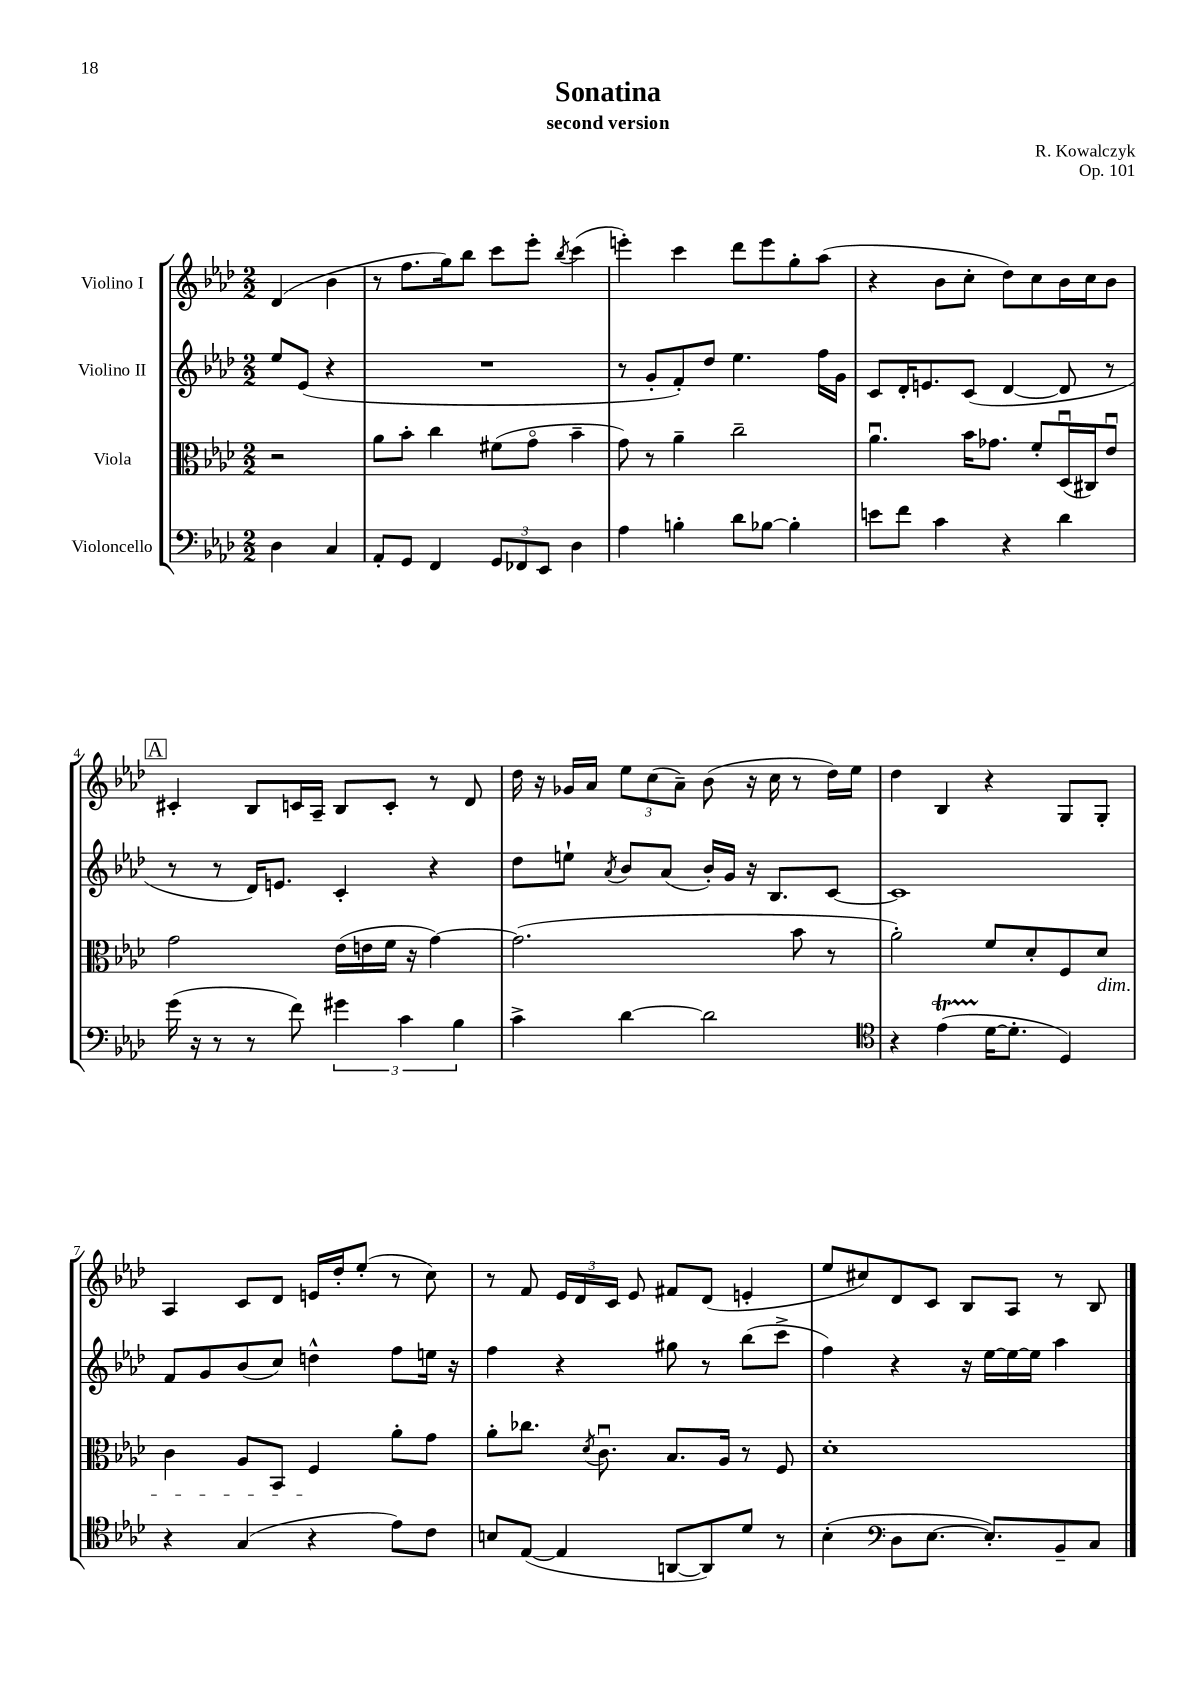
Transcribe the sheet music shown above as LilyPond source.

\header { title = "Sonatina" composer = "R. Kowalczyk" subtitle = "second version" opus = "Op. 101" }
<<
\new StaffGroup <<
\new Staff = "s0" \with { instrumentName = "Violino I" } {
    \clef treble \key aes \major \numericTimeSignature \time 2/2 \partial 2
    \autoBeamOff des'4( bes'4 |
    r8 f''8.[ g''16) bes''8] c'''8[ ees'''8]-. \acciaccatura { bes''8 } c'''4( |
    e'''4-.) c'''4 des'''8[ e'''8 g''8-. aes''8]( |
    r4 bes'8[ c''8]-. des''8[) c''8 bes'16 c''16 bes'8] |
    \mark \markup { \box "A" } cis'4-. bes8[ c'16 aes16]-- bes8[ c'8]-. r8 des'8 |
    des''16 r16 ges'16[ aes'16] \tuplet 3/2 { ees''8[ c''8( aes'8]--) } bes'8( r16 c''16 r8 des''16[) ees''16] |
    des''4 bes4 r4 g8[ g8]-. |
    aes4 c'8[ des'8] e'16[ des''16-. ees''8]-.( r8 c''8) |
    r8 f'8 \tuplet 3/2 { ees'16[ des'16 c'16] } ees'8 fis'8[ des'8]( e'4-. |
    ees''8[ cis''8) des'8 c'8] bes8[ aes8] r8 bes8 \bar "|." |
}
\new Staff = "s1" \with { instrumentName = "Violino II" } {
    \clef treble \key aes \major \numericTimeSignature \time 2/2 \partial 2
    \autoBeamOff ees''8[ ees'8]( r4 |
    R1 |
    r8 g'8[-. f'8-.) des''8] ees''4. f''16[ g'16] |
    c'8[ des'16-. e'8. c'8]( des'4~ des'8 r8 |
    \mark \markup { \box "A" } r8 r8 des'16[) e'8.] c'4-. r4 |
    des''8[ e''8]-! \acciaccatura { aes'8 } bes'8[ aes'8]( bes'16[-.) g'16] r16 bes8.[ c'8]~ |
    c'1 |
    f'8[ g'8 bes'8( c''8]) d''4-^ f''8[ e''16] r16 |
    f''4 r4 gis''8 r8 bes''8[( c'''8]-> |
    f''4) r4 r16 ees''16[~ ees''16~ ees''16] aes''4 \bar "|." |
}
\new Staff = "s2" \with { instrumentName = "Viola" } {
    \clef alto \key aes \major \numericTimeSignature \time 2/2 \partial 2
    \autoBeamOff r2 |
    aes'8[ bes'8]-. c''4 fis'8[( g'8]\flageolet bes'4-- |
    g'8) r8 aes'4-- c''2-- |
    aes'4.\downbow bes'16[ ges'8.] f'8[-. des16\downbow( cis16) ees'8]\downbow |
    \mark \markup { \box "A" } g'2 ees'16[( e'16 f'16] r16 g'4~) |
    g'2.( bes'8 r8 |
    aes'2-.) f'8[ des'8-. f8 des'8]\dim |
    c'4 aes8[ bes,8] f4\! aes'8[-. g'8] |
    aes'8[-. ces''8.] \acciaccatura { des'8 } c'8.\downbow bes8.[ aes16] r8 f8 |
    des'1-. \bar "|." |
}
\new Staff = "s3" \with { instrumentName = "Violoncello" } {
    \clef bass \key aes \major \numericTimeSignature \time 2/2 \partial 2
    \autoBeamOff des4 c4 |
    aes,8[-. g,8] f,4 \tuplet 3/2 { g,8[ fes,8 ees,8] } des4 |
    aes4 b4-. des'8[ bes8]~ bes4-. |
    e'8[ f'8] c'4 r4 des'4 |
    \mark \markup { \box "A" } g'16( r16 r8 r8 f'8) \tuplet 3/2 { gis'4 c'4 bes4 } |
    c'4-> des'4~ des'2 |
    \clef tenor r4 ees'4\startTrillSpan( des'16[~\stopTrillSpan des'8.]-. des4) |
    r4 g4( r4 ees'8[) c'8] |
    b8[ ees8]~( ees4 a,8[~ a,8) des'8] r8 |
    bes4-.( \clef bass des8[ ees8.]~ ees8.[-.) bes,8-- c8] \bar "|." |
}
>>
>>
